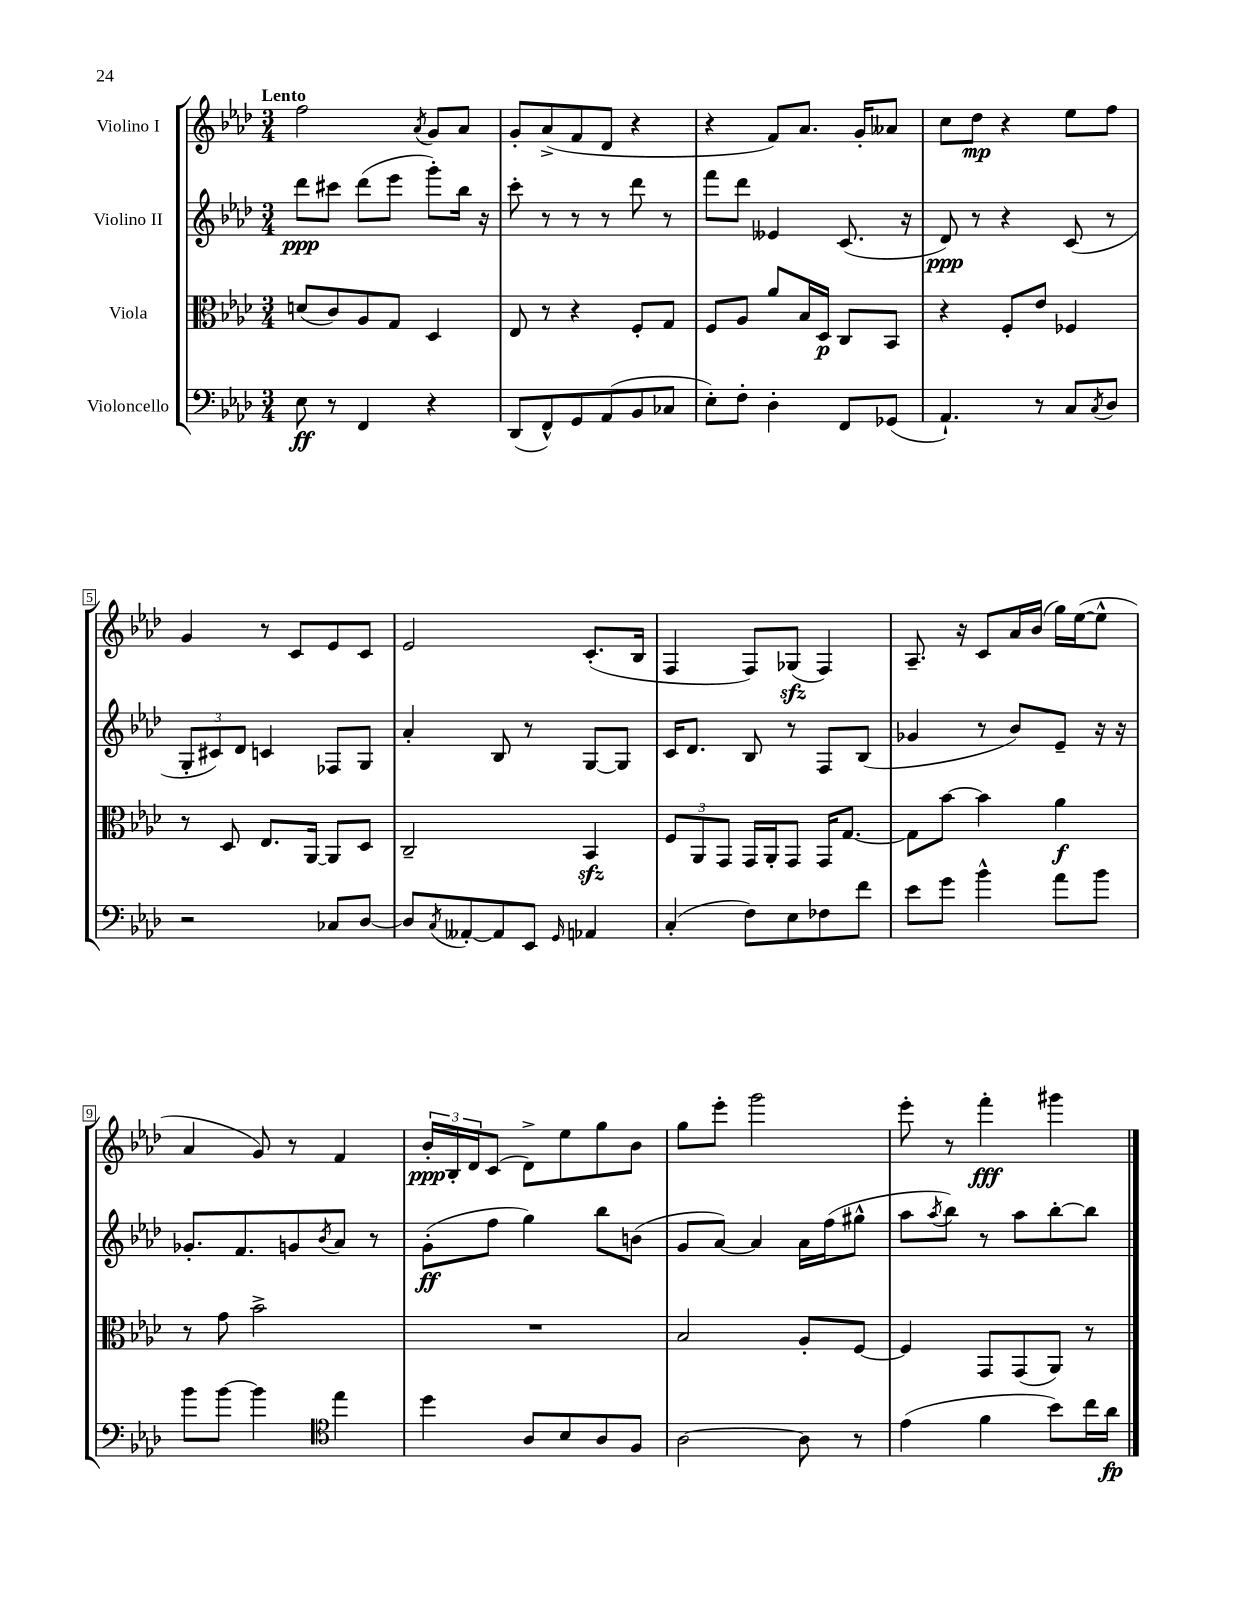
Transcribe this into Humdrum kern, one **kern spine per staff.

**kern	**kern	**kern	**kern
*staff4	*staff3	*staff2	*staff1
*clefF4	*clefC3	*clefG2	*clefG2
*k[b-e-a-d-]	*k[b-e-a-d-]	*k[b-e-a-d-]	*k[b-e-a-d-]
*M3/4	*M3/4	*M3/4	*M3/4
8E-	(8d	8ddd-	2ff
8r	8c)	8ccc#	.
4FF	8A-	(8ddd-	.
.	8G	8eee-	.
.	.	.	8qa-
4r	4D-	8ggg')	8g
.	.	16bb-	8a-
.	.	16r	.
=	=	=	=
(8DD-	8E-	8ccc'	8g'
8FF^^)	8r	8r	(8a-^
8GG	4r	8r	8f
(8AA-	.	8r	8d-
8BB-	8F'	8ddd-	4r
8C-	8G	8r	.
=	=	=	=
8E-')	8F	8fff	4r
8F'	8A-	8ddd-	.
4D-'	8a-	4e--	8f)
.	16B-	.	8.a-
.	16D-	.	.
8FF	8C	(8.c	.
.	.	.	16g'
(8GG-	8BB-	.	8a--
.	.	16r	.
=	=	=	=
4.AA-`)	4r	8d-)	8cc
.	.	8r	8dd-
.	8F'	4r	4r
8r	8e-	.	.
8C	4F-	(8c	8ee-
8qC	.	.	.
8D-	.	8r	8ff
=	=	=	=
2r	8r	12G'	4g
.	.	12c#)	.
.	8D-	.	.
.	.	12d-	.
.	8.E-	4c	8r
.	.	.	8c
.	[16AA-	.	.
8C-	8AA-]	8F-	8e-
[8D-	8D-	8G	8c
=	=	=	=
8D-]	2C~	4a-'	2e-
8qC	.	.	.
[8AA--'	.	.	.
8AA--]	.	8B-	.
8EE-	.	8r	.
16qqGG	.	.	.
4AA-	4BB-	[8G	(8.c'
.	.	8G]	.
.	.	.	16B-
=	=	=	=
(4C'	12F	16c	4F
.	.	8.d-	.
.	12AA-	.	.
.	12GG	.	.
8F)	16GG	8B-	8F)
.	16AA-'	.	.
8E-	8GG	8r	(8G-
8F-	16GG	8F	4F)
.	[8.G	.	.
8f	.	(8B-	.
=	=	=	=
8e-	8G]	4g-	8.A-~
8g	[8b-	.	.
.	.	.	16r
4b-^^	4b-]	8r	8c
.	.	8b-)	16a-
.	.	.	(16b-
8a-	4a-	8e-~	16gg)
.	.	.	([16ee-
8b-	.	16r	8ee-^^]
.	.	16r	.
=	=	=	=
8b-	8r	8.g-'	4a-
[8b-	8g	.	.
.	.	8.f	.
4b-]	2b-^	.	8g)
.	.	8g	8r
*clefC4	*	*	*
.	.	8qb-	.
4ee-	.	8a-	4f
.	.	8r	.
=	=	=	=
4dd-	2.r	(8g'	24b-'
.	.	.	24B-'
.	.	.	24d-
.	.	8ff	(8c
8A-	.	4gg)	8d-^)
8B-	.	.	8ee-
8A-	.	8bb-	8gg
8F	.	(8b	8b-
=	=	=	=
[2A-	2B-	8g	8gg
.	.	[8a-)	8eee-'
.	.	4a-]	2ggg
8A-]	8A-'	16a-	.
.	.	(16ff	.
8r	[8F	8gg#^^	.
=	=	=	=
(4e-	4F]	8aa-	8eee-'
.	.	8qaa-	.
.	.	8bb-)	8r
4f	8GG	8r	4fff'
.	(8GG	8aa-	.
8b-)	8AA-)	[8bb-'	4ggg#
16cc	8r	8bb-]	.
16a-	.	.	.
==	==	==	==
*-	*-	*-	*-
